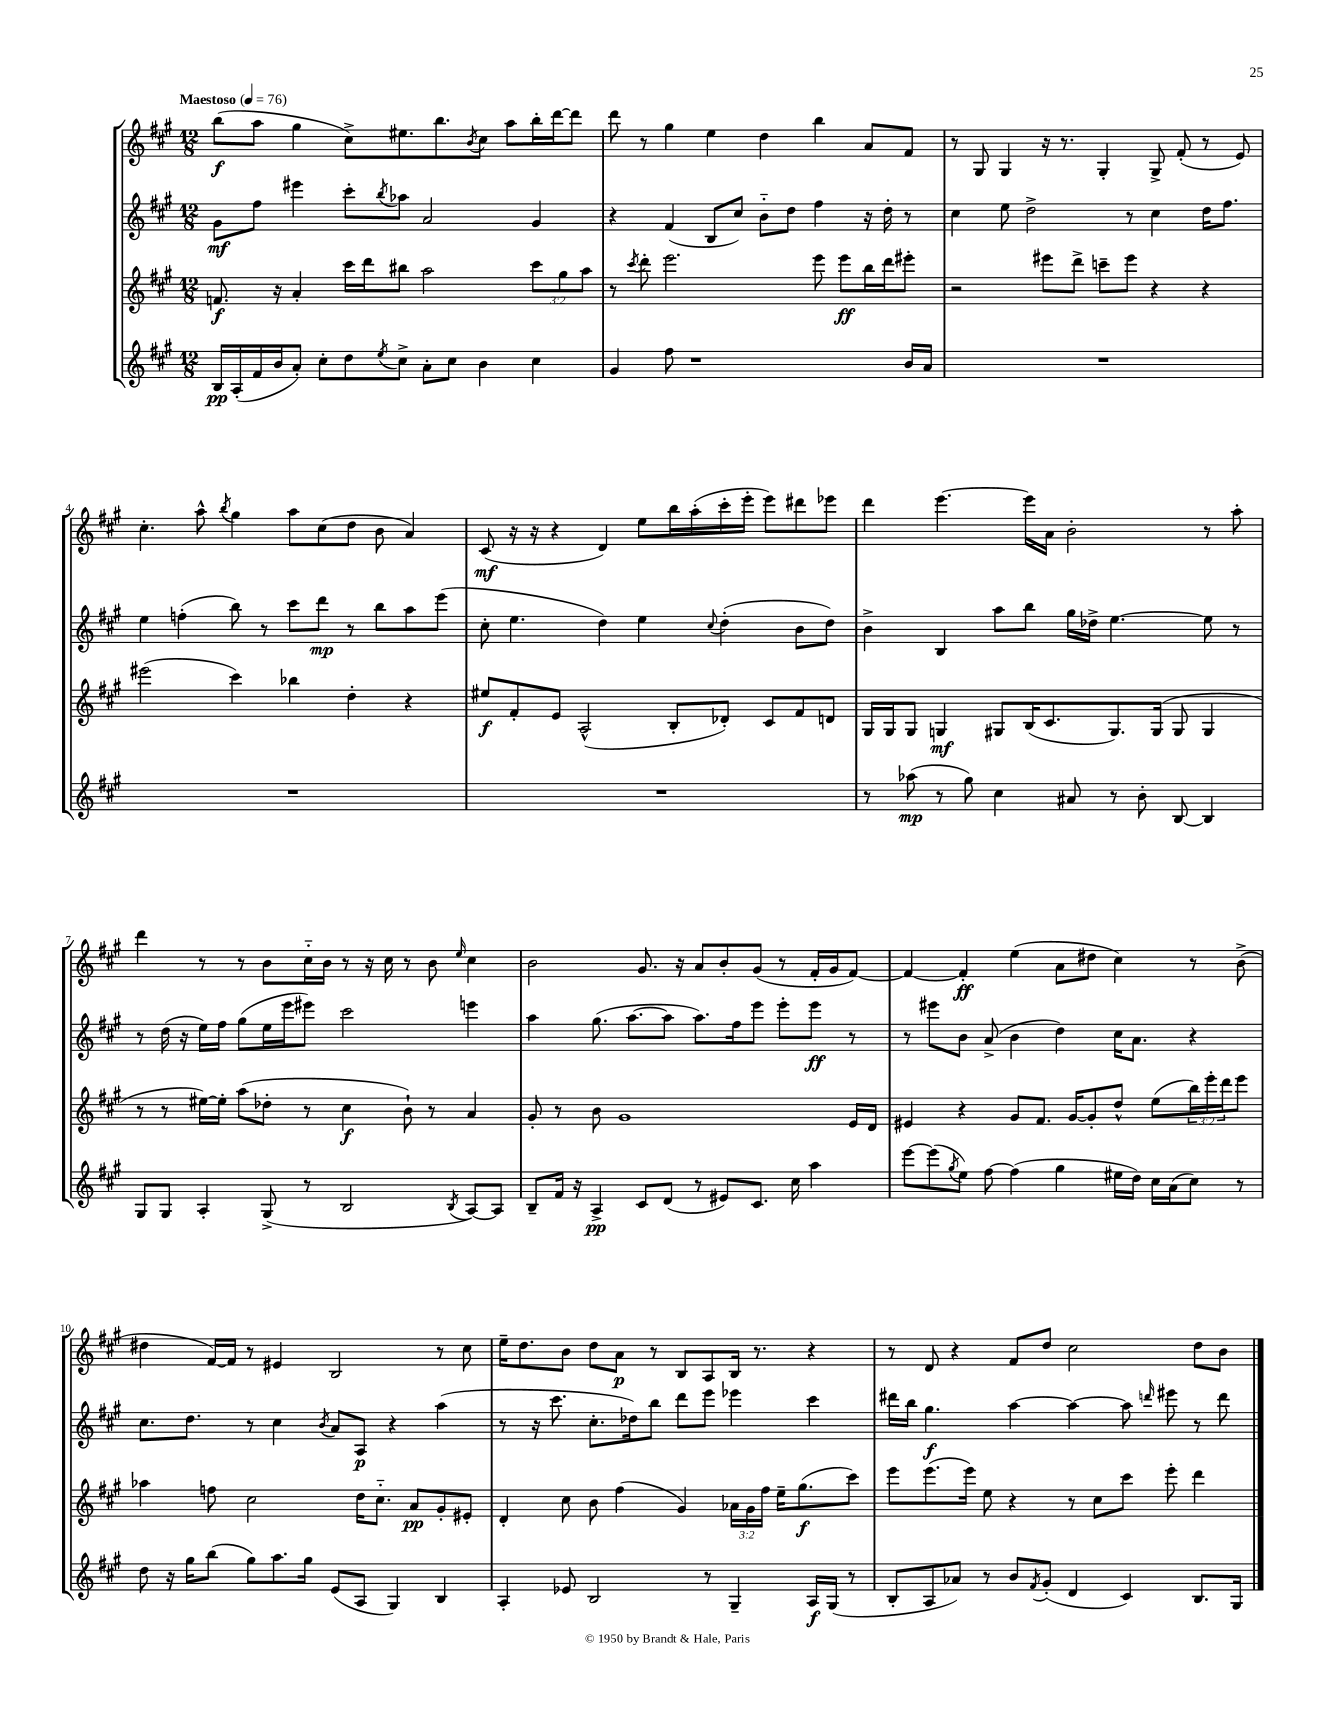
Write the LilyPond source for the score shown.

<<
\new StaffGroup <<
\new Staff = "s0" {
    \clef treble \key a \major \numericTimeSignature \time 12/8 \tempo "Maestoso" 4 = 76
    b''8\f( a''8 gis''4 cis''8->) eis''8. b''8. \acciaccatura { b'8 } cis''8 a''8 b''16-. d'''16~ d'''8 |
    d'''8 r8 gis''4 e''4 d''4 b''4 a'8 fis'8 |
    r8 gis8 gis4 r16 r8. gis4-. gis8-> fis'8-.( r8 e'8) |
    cis''4.-. a''8-^ \acciaccatura { b''8 } gis''4 a''8 cis''8( d''8 b'8 a'4) |
    cis'8\mf( r16 r16 r4 d'4) e''8 b''16 a''16-.( cis'''16-. e'''16-. e'''8) dis'''8 ees'''8 |
    d'''4 e'''4.~ e'''16 a'16 b'2-. r8 a''8-. |
    d'''4 r8 r8 b'8 cis''16-_ b'16 r8 r16 cis''16 r8 b'8 \grace { e''16 } cis''4 |
    b'2 gis'8. r16 a'8 b'8-. gis'8( r8 fis'16-. gis'16 fis'8~) |
    fis'4~ fis'4-.\ff e''4( a'8 dis''8 cis''4) r8 b'8->( |
    dis''4 fis'16~) fis'16 r8 eis'4 b2 r8 cis''8 |
    e''16-- d''8. b'8 d''8 a'8\p r8 b8 a8 b16 r8. r4 |
    r8 d'8 r4 fis'8 d''8 cis''2 d''8 b'8 \bar "|." |
}
\new Staff = "s1" {
    \clef treble \key a \major \numericTimeSignature \time 12/8
    gis'8\mf fis''8 eis'''4 cis'''8-. \acciaccatura { b''8 } aes''8 a'2 gis'4 |
    r4 fis'4( b8 cis''8) b'8-_ d''8 fis''4 r16 d''16-. r8 |
    cis''4 e''8 d''2-> r8 cis''4 d''16 fis''8. |
    e''4 f''4-.( b''8) r8 cis'''8 d'''8\mp r8 b''8 a''8 e'''8( |
    cis''8-. e''4. d''4) e''4 \appoggiatura { cis''8 } d''4-.( b'8 d''8) |
    b'4-> b4 a''8 b''8 gis''16 des''16-> e''4.~ e''8 r8 |
    r8 d''16( r16 e''16) fis''16 gis''8( e''16 e'''16 eis'''8) cis'''2 e'''4 |
    a''4 gis''8.( a''8.~ a''8 a''8.) fis''16 e'''8 e'''8-. e'''8\ff r8 |
    r8 eis'''8 b'8 a'8->( b'4 d''4) cis''16 a'8. r4 |
    cis''8. d''8. r8 cis''4 \acciaccatura { b'8 } a'8 a8\p r4 a''4( |
    r8 r16 cis'''8. cis''8.-. des''16) b''8 d'''8 e'''8 ees'''4 cis'''4 |
    dis'''16 b''16 gis''4.\f a''4~ a''4~ a''8 \grace { d'''16 } eis'''8 r8 d'''8 \bar "|." |
}
\new Staff = "s2" {
    \clef treble \key a \major \numericTimeSignature \time 12/8 \override Staff.TupletNumber.text = #tuplet-number::calc-fraction-text
    f'8.\f r16 a'4-. cis'''16 d'''16 bis''8 a''2 \tuplet 3/2 { cis'''8 gis''8 a''8 } |
    r8 \acciaccatura { cis'''8 } d'''8-. e'''2. e'''8 e'''8\ff b''16 d'''16 eis'''8-. |
    r2 eis'''8 d'''8-> c'''8-- eis'''8 r4 r4 |
    eis'''2( cis'''4) bes''4 d''4-. r4 |
    eis''8\f fis'8-. e'8 a2-^( b8-. des'8-.) cis'8 fis'8 d'8 |
    gis16 gis16 gis8 g4\mf gis8 b16( cis'8. gis8.) gis16( gis8 gis4 |
    r8 r8 eis''16~) eis''16-. a''8( des''8-. r8 cis''4\f b'8-!) r8 a'4 |
    gis'8-. r8 b'8 gis'1 e'16 d'16 |
    eis'4 r4 gis'8 fis'8. gis'16~ gis'8-. d''8-^ e''8( \tuplet 3/2 { b''16) e'''16-. d'''16 } e'''8 |
    aes''4 f''8 cis''2 d''16 cis''8.-_ a'8\pp gis'8-. eis'8-. |
    d'4-. cis''8 b'8 fis''4( gis'4) \tuplet 3/2 { aes'16 gis'16 fis''16 } e''16-- gis''8.\f( cis'''8) |
    e'''8 e'''8.( e'''16) e''8 r4 r8 cis''8 cis'''8 e'''8-. d'''4 \bar "|." |
}
\new Staff = "s3" {
    \clef treble \key a \major \numericTimeSignature \time 12/8
    b16\pp a16-.( fis'16 b'16 a'8-.) cis''8-. d''8 \acciaccatura { e''8 } cis''8-> a'8-. cis''8 b'4 cis''4 |
    gis'4 fis''8 r1 b'16 a'16 |
    R1. |
    R1. |
    R1. |
    r8 aes''8\mp( r8 gis''8) cis''4 ais'8 r8 b'8-. b8~ b4 |
    gis8 gis8 a4-. gis8->( r8 b2 \acciaccatura { b8 } a8~) a8 |
    b8-- fis'16 r16 a4->\pp cis'8 d'8( r8 eis'8) cis'8. cis''16 a''4 |
    e'''8~ e'''8( \acciaccatura { gis''8 } e''8) fis''8~ fis''4( gis''4 eis''16 d''16) cis''16 a'16( cis''8) r8 |
    d''8 r16 gis''16 b''8( gis''8) a''8. gis''16 e'8( a8 gis4) b4 |
    a4-. ees'8 b2 r8 gis4-- a16\f gis16( r8 |
    b8-. a8 aes'8) r8 b'8 \acciaccatura { fis'8 } gis'8-.( d'4 cis'4) b8. gis16 \bar "|." |
}
>>
>>
